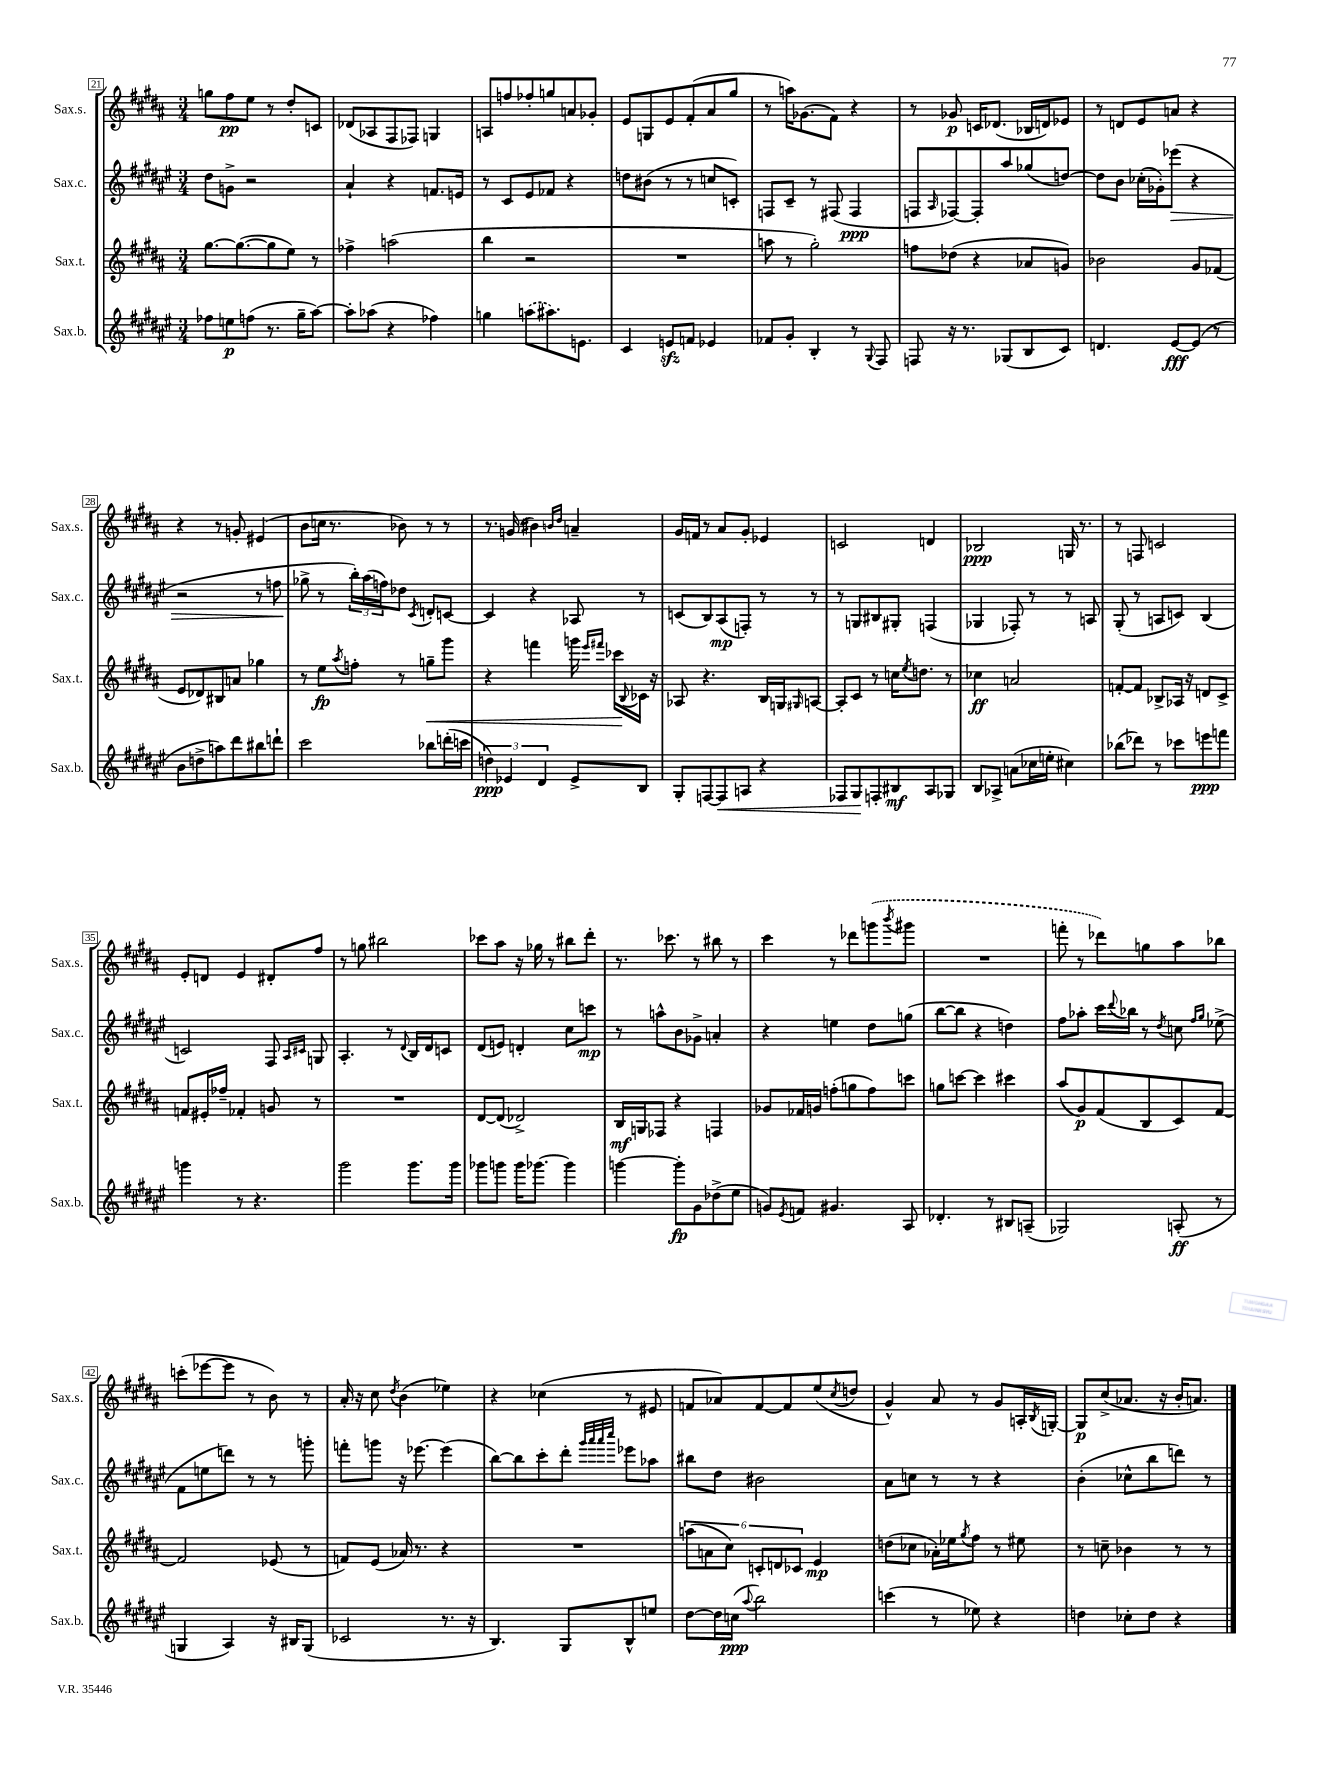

**kern	**kern	**kern	**kern
*staff4	*staff3	*staff2	*staff1
*clefG2	*clefG2	*clefG2	*clefG2
*k[f#c#g#d#a#e#]	*k[f#c#g#d#a#]	*k[f#c#g#d#a#e#]	*k[f#c#g#d#a#]
*M3/4	*M3/4	*M3/4	*M3/4
8ff-\L	[8.gg#\L	8dd#\L	8gg\L
8ee\	.	8g^\J	8ff#\
.	(8.gg#\_	.	.
(8ff\J	.	2r	8ee\J
8.r	8gg#\]	.	8r
.	8ee\J)	.	8dd#'/L
16gg#~\LK	.	.	.
[8aa#\J)	8r	.	8c/J
=	=	=	=
8aa#'\]L	4ff-^\	4a#`/	(8d-/L
(8aa-\J	.	.	8A-/
4r	(2aa\	4r	8F#/
.	.	.	8F-/J)
4ff-\)	.	8.f/L	4G/
.	.	16e/Jk	.
=	=	=	=
4gg\	4bb\	8r	8A/L
.	.	8c#/L	8ff/
(8aa\L	2r	8e#/	8ff-'/
8.aa#\)	.	8f-/J	8gg/
.	.	4r	8a/
8.e\J	.	.	.
.	.	.	8g-'/J
=	=	=	=
4c#/	2.r	8dd\L	8e/L
.	.	(8b#\J	8G/
8e/L	.	8r	8e/
8f/J	.	8r	(8f#'/
4e-/	.	8cc/L	8a#/
.	.	8c'/J)	8gg#/J
=	=	=	=
8f-/L	8aa\	8F/L	8r
8g#'/J	8r	8c#~/J	16aa\LK)
.	.	.	(8.g-\
4B'/	2gg#'\)	8r	.
.	.	(8F#/	8f#\J)
8r	.	4F#/	4r
8qqG#/	.	.	.
8F#/	.	.	.
=	=	=	=
8F/	8ff\L	8F/L	8r
.	.	16qqA#/	.
16r	(8dd-\J	[8F-/)	8g-/
8.r	.	.	.
.	4r	8F-'/]	16c/LK
.	.	.	(8.d-/J
(8G-/L	.	8aa#/	.
8B/	8a-/L	(8gg-/	16B-/LL
.	.	.	16d/J)
8c#/J)	8g/J)	[8dd/J)	8e-/J
=	=	=	=
4.d/	2b-\	8dd\]L	8r
.	.	8b\J	8d/L
.	.	(16cc-'\LL	8e/
.	.	16g-'\J)	.
[8e#/L	.	(8eee-\J	8a/J
(8e#/]J	8g#/L	4r	4r
8r	(8f-/J	.	.
=	=	=	=
8b\L	8e/L	2r	4r
8dd^\	8d-/)	.	.
8aa\)	8B#/	.	8r
8ddd#\	8a/J	.	8g'/
8bb#\	4gg-\	8r	(4e#/
8ddd`\J	.	8ff\	.
=	=	=	=
2ccc#\	8r	8gg-^\	8b\L
.	8ee\L	8r	16cc\Jk
.	.	.	8.r
.	8qaa#/	.	.
.	8ff'\J	24bb'\LL)	.
.	.	(24aa#\	.
.	.	24ff\J)	.
.	8r	8dd-\J	8b-\)
.	.	8qc#/	.
8bb-\L	8gg~\L	8d'/L	8r
(16ddd'\L	8ggg#\J	[8c/J	8r
16ccc\JJ	.	.	.
=	=	=	=
6dd\)	4r	4c/]	8.r
6e-/	.	.	.
.	.	.	(16g/
.	4fff\	4r	4b#\)
6d#/	.	.	.
.	.	.	16qqb/LL
.	.	.	16qqdd#/JJ
8e-^/L	16ggg\	8A-/	4a~/
.	16qqeee/LL	.	.
.	16qqfff#/JJ	.	.
.	16ccc-\LL	.	.
.	8qqB/	.	.
8B/J	16c-\JJ	8r	.
.	16r	.	.
=	=	=	=
8G#'/L	8A-/	(8c/L	16g#/LL
.	.	.	16f/JJ
[8F/	4.r	8B/)	8r
8F/]	.	(8A#/	8a#/L
8A/J	.	8F'/J)	8g#'/J
4r	16B/LL	8r	4e-/
.	16G/J	.	.
.	16qqG#/	.	.
.	[8A/J	8r	.
=	=	=	=
8F-/L	8A'/]L	8r	2c/
8G#/	8c#/J	8G/L	.
8F'/	8r	8B#/	.
8B#/	16cc\LK	8G#'/J	.
.	8qee/	.	.
.	8.dd\J	.	.
8A#/	.	(4F/	4d/
8G-/J	8r	.	.
=	=	=	=
8B/L	4cc-\	4G-/	2B-/
8A-^/J	.	.	.
(8a\L	2a/	8F-'/)	.
16cc-\L	.	8r	.
16ee'\JJ	.	.	.
4cc#\)	.	8r	16G/
.	.	.	8.r
.	.	8A/	.
=	=	=	=
(8bb-\L	[8f'/L	(8G#'/	8r
8ddd-\J)	8f/]J	8r	8F/
8r	8B-^/L	8A/L	2c/
8ccc-\L	16A-/Jk	8c/J)	.
.	16r	.	.
8eee\	8d/L	(4B/	.
8fff\J	8c#^/J	.	.
=	=	=	=
4ggg\	8f/L	2c/)	8e'/L
.	16e#'/L	.	8d/J
.	16ff-~/JJ	.	.
8r	4f-'/	.	4e/
4.r	.	.	.
.	8g/	8F#/	8d#'/L
.	.	16qqA#/LL	.
.	.	16qqc#/JJ	.
.	8r	8G/	8ff#/J
=	=	=	=
2ggg#\	2.r	4.A#'/	8r
.	.	.	8gg\
.	.	.	2bb#\
.	.	8r	.
.	.	8qqd#/	.
8.ggg#\L	.	16B/LL	.
.	.	16d#/J	.
.	.	8c/J	.
16ggg#\Jk	.	.	.
=	=	=	=
8ggg-\L	[8d#/L	(8d#/L	8ccc-\L
8ggg\J	(8d#/]J	8e/J)	8aa#\J
16ggg\LK	2d-^/)	4d'/	16r
[8.ggg-\J	.	.	16gg-\
.	.	.	8r
4ggg-\]	.	8cc#\L	8bb#\L
.	.	8ccc\J	8ddd#'\J
=	=	=	=
[4ggg\	16B/LL	8r	8.r
.	16G/J	.	.
.	8F-/J	8aa^^\L	.
.	.	.	8.ccc-\
8ggg'\]L	4r	8b\	.
8g#\	.	8g-^\J	8r
(8dd-^\	4F/	4a'/	8bb#\
8ee#\J	.	.	8r
=	=	=	=
8g/L)	8g-/L	4r	4ccc#\
8qe#/	.	.	.
8f/J	16f-/L	.	.
.	16g/JJ	.	.
4.g#/	(8ff'\L	4ee\	8r
.	8gg\	.	8ddd-\L
.	8ff\)	8dd#\L	(8ggg\
.	.	.	8qbbb/
8A#/	8ccc\J	(8gg\J	8ggg#\J
=	=	=	=
4.d-'/	8gg\L	[8bb\L	2.r
.	[8ccc\J	8bb\]J	.
.	4ccc\]	4r	.
8r	.	.	.
8B#/L	4ccc#\	4dd\)	.
(8A~/J	.	.	.
=	=	=	=
2G-/)	(8aa#/L	8ff#\L	8fff'\
.	8g#/)	8aa-'\J	8r
.	(8f#/	16ccc#\LL	8ddd-\L)
.	.	8qqddd#/	.
.	.	16bb-\JJ	.
.	8B/	8r	8gg\
.	.	8qdd#/	.
(8A'/	8c#/)	8cc\	8aa#\
.	.	16qqff#/LL	.
.	.	16qqgg#/JJ	.
8r	[8f#/J	(8ee-^\	8bb-\J
=	=	=	=
4G/	2f#/]	8f#\L	(8ccc'\L
.	.	8ee\	[8eee-\
4A#/)	.	8ddd\J)	8eee-\]J
.	.	8r	8r
16r	(8e-/	8r	8b\)
16B#/LK	.	.	.
(8G/J	8r	8ggg'\	8r
=	=	=	=
2c-/	8f/L)	8fff'\L	16a#'/
.	.	.	16r
.	(8e/J	8ggg\J	8cc#\
.	.	.	8qdd#/
.	16a-/)	16r	(4b\
.	8.r	[8.eee-\	.
8.r	4r	(4eee-\]	4ee-\)
16r	.	.	.
=	=	=	=
4.B/)	2.r	[8bb\L)	4r
.	.	8bb\]	.
.	.	8ccc#'\	(4cc-\
8G#/L	.	8ddd#'\J	.
.	.	32qqggg#/LLL	.
.	.	32qqaaa#/	.
.	.	32qqaaa#/	.
.	.	32qqcccc#/JJJ	.
8B^^/	.	8eee-\L	8r
8ee/J	.	8aa-\J	8e#/
=	=	=	=
[8dd#\L	(12aa\L	8bb#\L	8f/L
.	12a\	.	.
16dd#\]L	.	8dd#\J	8a-/)
.	12cc#\J)	.	.
(16cc\JJ	.	.	.
8qqaa#/	.	.	.
2bb\)	12c'/L	2b#\	[8f/
.	12d/	.	.
.	.	.	8f/]
.	12c-/J	.	.
.	4e/	.	(8ee/
.	.	.	8qcc#/
.	.	.	8dd/J
=	=	=	=
(4ccc\	(8dd\L	8a#\L	4g#^^/)
.	8cc-\J	8cc\J	.
8r	16a-'\LL)	8r	8a#/
.	16ee-\J	.	.
.	8qgg#/	.	.
8ee-\)	8ff#\J	8r	8r
4r	8r	4r	8g#/L
.	8ee#\	.	16A'/L
.	.	.	8qB/
.	.	.	[16G'/JJ
=	=	=	=
4dd\	8r	(4b'\	8G/]L
.	8cc~\	.	(8cc#^/
8cc-'\L	4b-\	8cc-^^\L	8.a-/J
8dd\J	.	8bb\	.
.	.	.	16r
4r	8r	8ddd\J)	16b'/LK
.	.	.	8.a/J)
.	8r	8r	.
==	==	==	==
*-	*-	*-	*-
